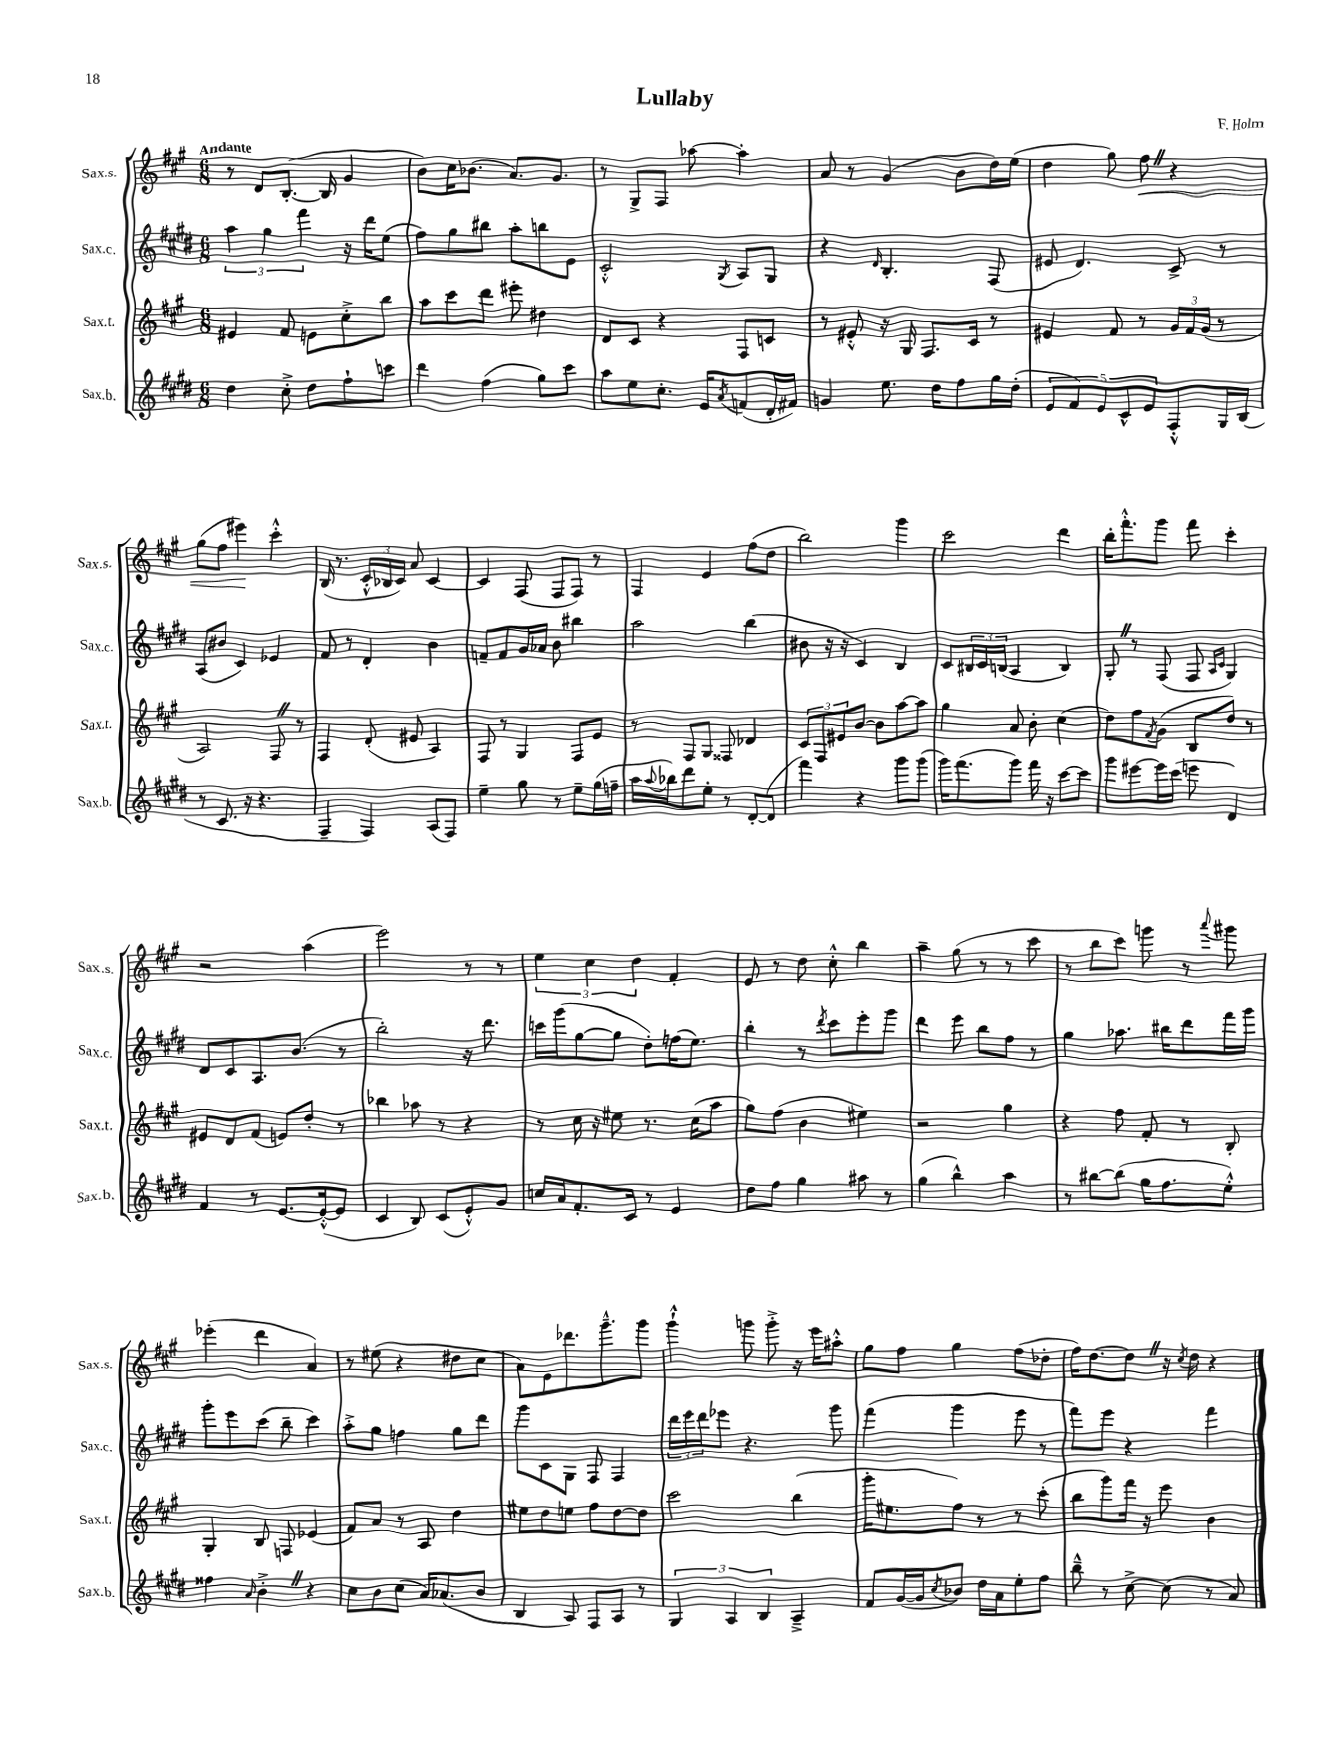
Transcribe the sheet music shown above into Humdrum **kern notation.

**kern	**kern	**kern	**kern	**dynam
*part4	*part3	*part2	*part1	*part1
*staff4	*staff3	*staff2	*staff1	*staff1
*I"Sax.b.	*I"Sax.t.	*I"Sax.c.	*I"Sax.s.	*
*I'Sax.b.	*I'Sax.t.	*I'Sax.c.	*I'Sax.s.	*
*clefG2	*clefG2	*clefG2	*clefG2	*
*k[f#c#g#d#]	*k[f#c#g#]	*k[f#c#g#d#]	*k[f#c#g#]	*
*M6/8	*M6/8	*M6/8	*M6/8	*
=1	=1	=1	=1	=1
!	!	!	!LO:TX:a:B:t=Andante	!
4dd#\	4e#X/	6aa\	8r	.
.	.	.	8d/L	.
.	.	6gg#\	.	.
8cc#'^\	8f#/	.	([8.B'/J	.
.	.	6fff#\	.	.
8dd#\L	8en\L	.	.	.
.	.	.	16B/]	.
8ff#`\	8cc#'^\	16r	4g#/	.
.	.	16ddd#\KL	.	.
8cccn\J	8bb\J	(8ee\J	.	.
=2	=2	=2	=2	=2
4ddd#\	8aa\L	8ff#\L)	8b\L)	.
.	8ccc#\	8gg#\	16cc#\K	.
.	.	.	(8.b-X\J	.
(4ff#\	8ddd\J	8bb#X\J	.	.
.	8eee#X'\	8aa'\L	8.a/L)	.
8gg#\L)	4dd#X\	8bbn\	.	.
.	.	.	8.g#/J	.
8ccc#\J	.	8e\J	.	.
=3	=3	=3	=3	=3
8aa\L	8d/L	2c#'^^/	8r	.
8ee\	8c#/J	.	8G#^/L	.
8.cc#'\J	4r	.	8F#/J	.
.	.	.	[8aa-X\	.
16e/KL	.	.	.	.
8qa/	.	8qG#/	.	.
(8fn/	8F#/L	8A/L	4aa-'\]	.
16d#'/L	8cn/J	8G#/J	.	.
16f#X/JJ)	.	.	.	.
=4	=4	=4	=4	=4
4gn/	8r	4r	8a/	.
.	8e#X'^^/	.	8r	.
.	.	16qqd#/	.	.
8.ee\	16r	4.B'/	(4g#/	.
.	16G#/	.	.	.
.	8.F#/L	.	.	.
16dd#\KL	.	.	.	.
8ff#\	.	.	8b\L	.
.	16c#/Jk	.	.	.
16gg#\L	8r	(8F#/	16dd\L)	.
(16dd#'\JJ	.	.	(16ee\JJ	.
=5	=5	=5	=5	=5
10e/L	4e#X/	8e#X/	4dd\	.
10f#/)	.	.	.	.
.	.	4.d#/)	.	.
10e/	.	.	.	.
.	8f#/	.	8gg#\)	.
10c#^^/	.	.	.	.
!	!	!	!	!LO:HP:b
.	8r	.	8ff#Z\	<
10e/	.	.	.	.
8F#'^^/	24g#/LL	8c#^/	4r	.
.	24f#/	.	.	.
.	(24g#/JJ	.	.	.
16G#/L	8r	8r	.	.
(16B/JJ	.	.	.	.
!!LO:LB:g=z
=6	=6	=6	=6	=6
8r	2A/)	(8A/L	(8gg#\L	.
8.c#/	.	8b#X/J	8ff#\J	.
.	.	4c#/)	4eee#X\)	.
16r	.	.	.	.
4.r	.	.	.	.
.	8F#Z/	4e-X/	4ccc#'^^\	[
.	8r	.	.	.
=7	=7	=7	=7	=7
4F#~/	4F#/	8f#/	(16B/	.
.	.	.	8.r	.
.	.	8r	.	.
4F#/)	(8d'/	4d#'/	24c#'^^/LL	.
.	.	.	24B-X/	.
.	.	.	24c#/JJ)	.
.	8e#X/	.	8a/	.
(8A/L	4A/)	4b\	[4c#/	.
8F#/J)	.	.	.	.
=8	=8	=8	=8	=8
4ee~\	8F#/	8fn~/L	4c#/]	.
.	8r	8f/	.	.
8gg#\	4G#/	16g#/L	(8F#/	.
.	.	16a-X/JJ	.	.
8r	.	8b\	8F#/L	.
8ee~\L	8F#/L	4bb#X\	8F#/J)	.
(16gg#\L	8e/J	.	8r	.
16ffn~\JJ	.	.	.	.
=9	=9	=9	=9	=9
16aa\LL	8r	2aa\	4F#/	.
8qqaa/	.	.	.	.
16bb-X\J)	.	.	.	.
8ddd#\	8F#/L	.	.	.
8ee'\J	8G#/J	.	4e/	.
8r	8F##X/	.	.	.
[8d#'/L	4d-X/	(4bb\	(8ff#\L	.
(8d#/J]	.	.	8dd\J	.
=10	=10	=10	=10	=10
4fff#\)	12c#/L	8b#X\	2bb\)	.
.	12F#/	.	.	.
.	.	16r	.	.
.	12e#X/	.	.	.
.	.	16r	.	.
4r	[8b/J	4c#/)	.	.
.	8b\L]	.	.	.
8ggg#\L	[8aa\	4B/	4ggg#\	.
(8ggg#\J	8aa\J]	.	.	.
=11	=11	=11	=11	=11
16ggg#\KL)	4gg#\	8c#/L	2ccc#\	.
(8.fff#\	.	.	.	.
.	.	24B#X/L	.	.
.	.	24c#/	.	.
.	.	(24Bn/JJ	.	.
8ggg#\J)	8a/	4A/	.	.
16fff#\	8b'\	.	.	.
16r	.	.	.	.
[8ccc#\L	(4cc#\	4B/)	4ddd\	.
8ccc#\J]	.	.	.	.
=12	=12	=12	=12	=12
8ggg#\L	8dd\L)	8G#'Z/	16bb'\KL	.
.	.	.	8.fff#'^^\	.
[8eee#X\	8ff#\	8r	.	.
.	8qf#/	.	.	.
16eee#\L]	(8g#\J	(8F#/	8ggg#\J	.
(16ccc#\JJ	.	.	.	.
8eeen\	8B/L	8F#/	8fff#\	.
.	.	16qqA/LL	.	.
.	.	16qqc#/JJ	.	.
4d#/)	8dd/J)	4G#/)	4ccc#'\	.
.	8r	.	.	.
!!LO:LB:g=z
=13	=13	=13	=13	=13
4f#/	8e#X/L	8d#/L	2r	.
.	8d/	8c#/	.	.
8r	(8f#/J	8.A/	.	.
[8.e/L	8en/L)	.	.	.
.	.	(8.b/J	.	.
.	8dd'/J	.	(4aa\	.
(16e'^^/k_	.	.	.	.
8e/J]	8r	8r	.	.
=14	=14	=14	=14	=14
4c#/	4bb-X\	2bb'\)	2eee\)	.
8B/)	8aa-X\	.	.	.
(8c#/L	8r	.	.	.
8e'^^/)	4r	16r	8r	.
.	.	8.ddd#\	.	.
8g#/J	.	.	8r	.
=15	=15	=15	=15	=15
16ccn/LL	8r	16cccn\LL	6ee\	.
16a/J	.	(16ggg#\J	.	.
8.f#'/	16cc#\	[8gg#\	.	.
.	.	.	6cc#\	.
.	16r	.	.	.
.	8ee#X\	8gg#\J]	.	.
16c#/Jk	.	.	.	.
.	.	.	6dd\	.
8r	8.r	8dd#'\L)	.	.
4e/	.	(16ffn\K	4f#'/	.
.	(16cc#\KL	8.ee\J)	.	.
.	8aa\J	.	.	.
=16	=16	=16	=16	=16
8dd#\L	8gg#\L)	4bb'\	8e/	.
8ff#\J	(8ff#\J	.	8r	.
4gg#\	4b\	8r	8dd\	.
.	.	8qddd#/	.	.
.	.	8ccc#\L	8cc#'^^\	.
8aa#X\	4ee#X\)	8eee'\	4bb\	.
8r	.	8ggg#\J	.	.
=17	=17	=17	=17	=17
(4gg#\	2r	4ddd#\	4aa~\	.
4bb^^\)	.	8eee\	(8gg#\	.
.	.	8bb\L	8r	.
4aa\	4gg#\	8ff#\J	8r	.
.	.	8r	8ccc#\	.
=18	=18	=18	=18	=18
8r	4r	4gg#\	8r	.
[8bb#X\L	.	.	8bb\L	.
(8bb#\J]	8ff#\	8.aa-X\	8ccc#\J)	.
16gg#\KL	8f#'/	.	8gggn\	.
8.ff#\	.	16bb#X\KL	.	.
.	8r	8ddd#\	8r	.
.	.	.	8qqaaa/	.
8ee'^^\J)	8B'/	16fff#\L	8ggg#X\	.
.	.	16ggg#\JJ	.	.
!!LO:LB:g=z
=19	=19	=19	=19	=19
4ff##X\	4G#'/	8ggg#'\L	(4eee-X'\	.
.	.	8eee\	.	.
16qqa/	.	.	.	.
4b'^Z\	8B/	(8ccc#\J	4ddd\	.
.	8Fn/	8bb~\	.	.
4r	(4e-X/	4ccc#\)	4a/)	.
=20	=20	=20	=20	=20
8cc#\L	8f#/L)	8aa'^\L	8r	.
8b\	8a/J	8gg#\J	(8ee#X\	.
(8cc#\J	8r	4ffn\	4r	.
16a/KL)	8A/	.	.	.
(8.a-X/	.	.	.	.
.	4dd\	8gg#\L	8dd#X\L	.
8b/J	.	8ddd#\J	8cc#\J	.
=21	=21	=21	=21	=21
4B/	8ee#X\L	8ggg#\L	8a\L)	.
.	8dd\	8c#\	8e\	.
8A/)	8een\J	8G#\J	8.ddd-X\	.
8F#/L	8ff#\L	8F#/	.	.
.	.	.	8.ggg#~^^\	.
8A/J	[8dd\	4F#/	.	.
8r	8dd\J]	.	8ggg#\J	.
=22	=22	=22	=22	=22
6G#/	2ccc#\	24ddd#\LL	4ggg#`^^\	.
.	.	24eee\	.	.
.	.	24ddd#\J	.	.
.	.	8eee-X\J	.	.
6A/	.	.	.	.
.	.	4.r	8gggn\	.
6B/	.	.	.	.
.	.	.	8ggg'^\	.
4A~^/	(4bb\	.	16r	.
.	.	.	16eee\KL	.
.	.	8ggg#\	8aa#X'^^\J	.
=23	=23	=23	=23	=23
8f#/L	16ggg#'\KL	(4fff#\	8gg#\L	.
.	8.ee#X\	.	.	.
([16g#/L	.	.	8ff#\J	.
16g#/J]	.	.	.	.
8qcc#/	.	.	.	.
8b-X/J)	8ff#\J)	4ggg#\	4gg#\	.
16dd#\LL	8r	.	.	.
16a\J	.	.	.	.
8ee'\	8r	8eee\	(8ff#\L	.
8ff#\J	(8ccc#'\	8r	8dd-X'\J	.
=24	=24	=24	=24	=24
8bb~^^\	8bb\L	8fff#\L)	16ff#\KL)	.
.	.	.	[8.dd\	.
8r	8ggg#\)	8eee\J	.	.
[8cc#^\	16fff#\Jk	4r	8ddZ\J]	.
.	16r	.	.	.
(8cc#\]	8eee\	.	16r	.
.	.	.	8qcc#/	.
.	.	.	16dd\	.
8r	4b\	4fff#\	4r	.
8a/)	.	.	.	.
==	==	==	==	==
*-	*-	*-	*-	*-
